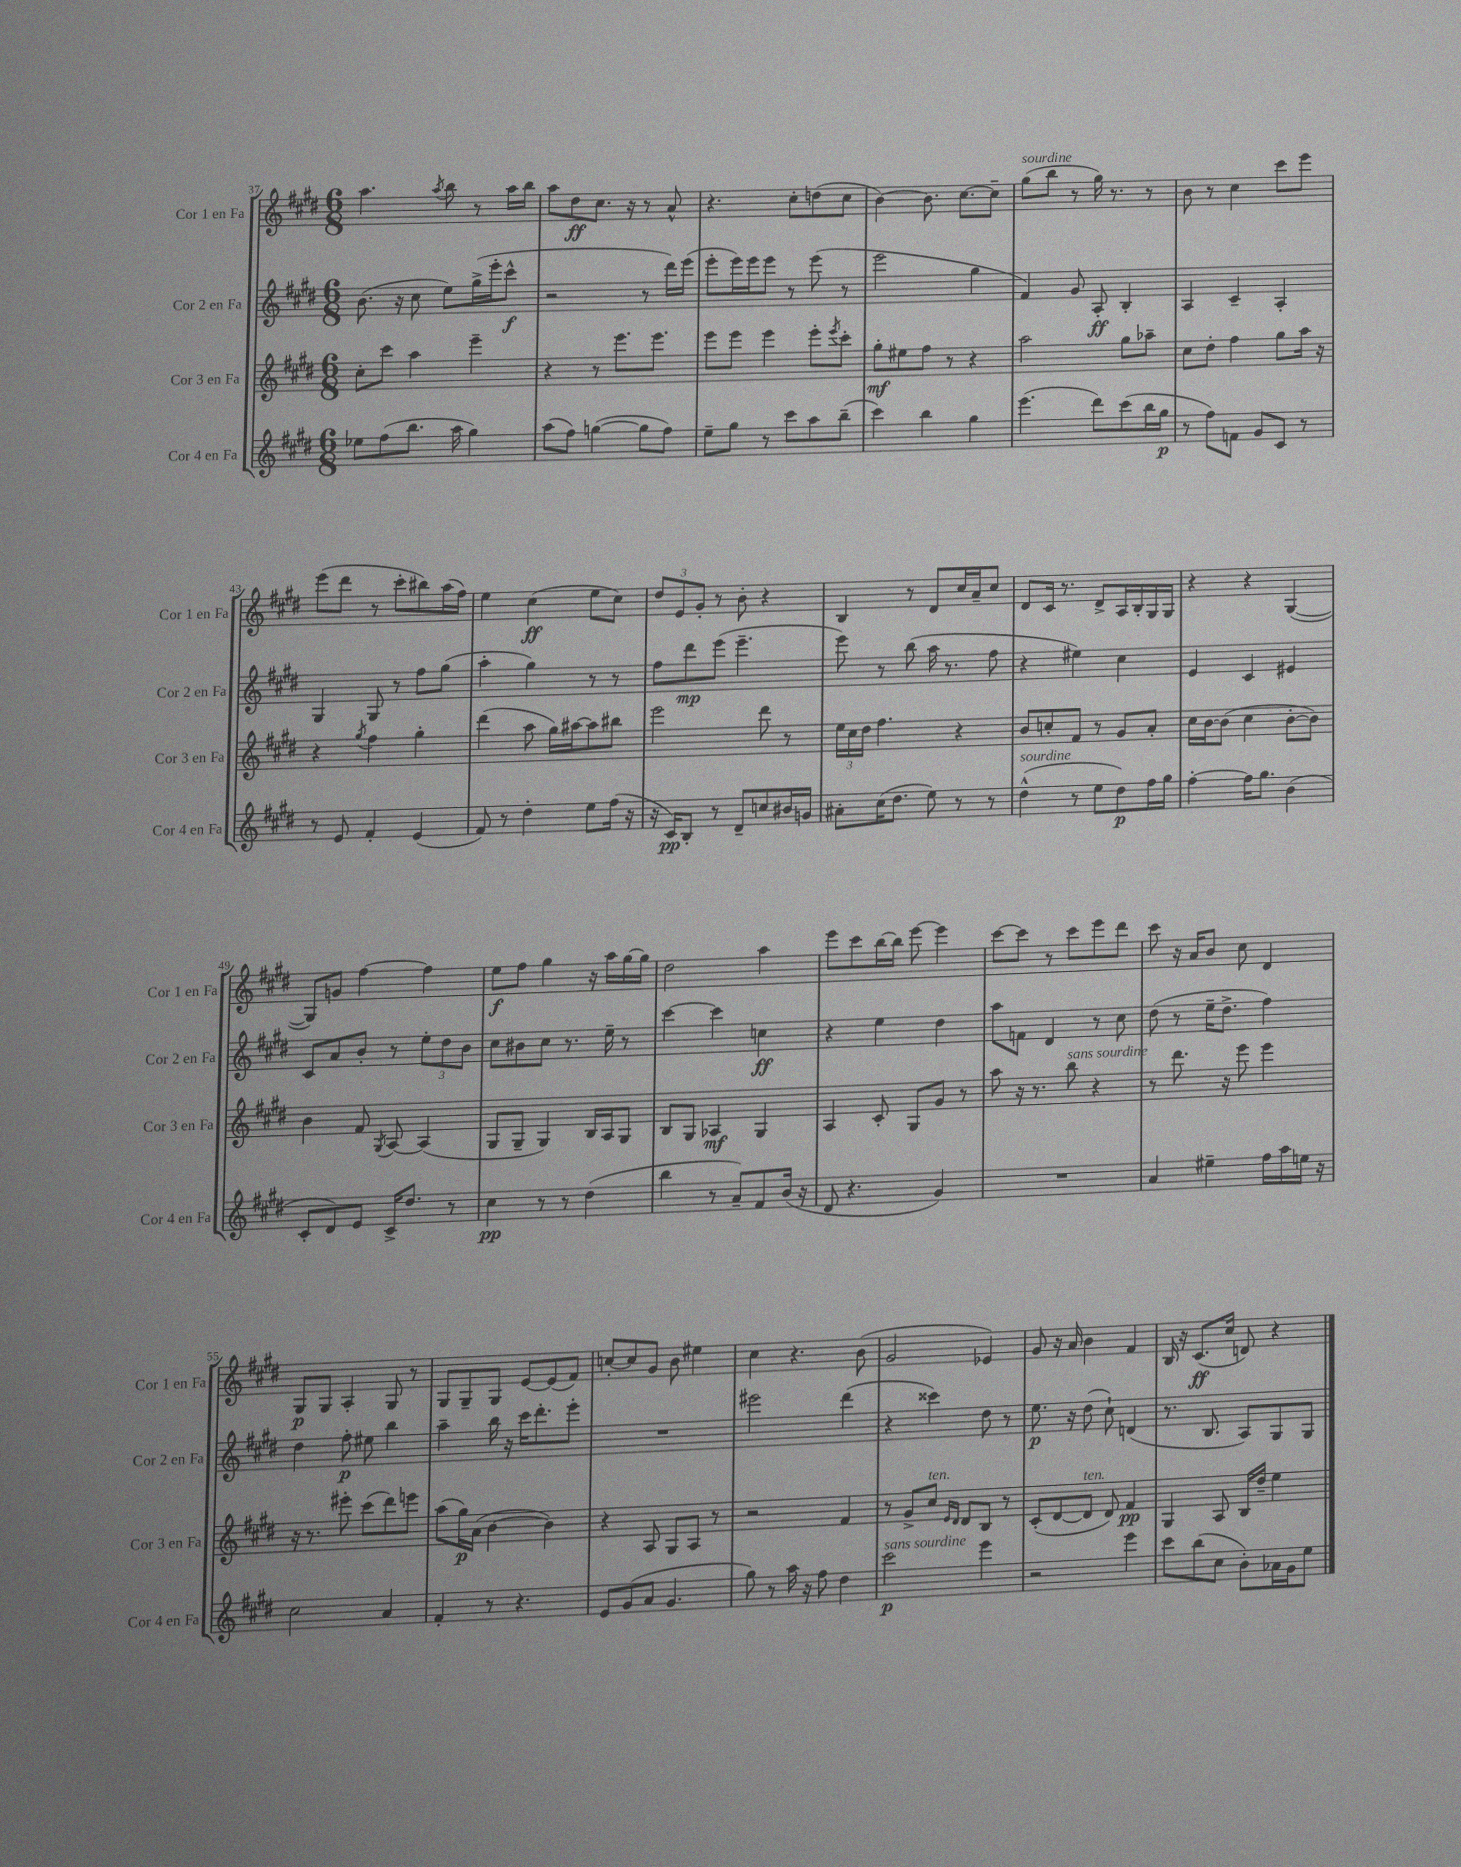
<<
\new StaffGroup <<
\new Staff = "s0" \with { instrumentName = "Cor 1 en Fa" shortInstrumentName = "Cor 1 en Fa" } {
    \clef treble \key e \major \numericTimeSignature \time 6/8
    a''4. \acciaccatura { a''8 } b''8 r8 a''16 b''16 |
    a''8 dis''8\ff cis''8. r16 r8 a'8-^ |
    r4. cis''8-. d''8( cis''8 |
    b'4~) b'8. cis''8.~ cis''8-- |
    gis''8^\markup { \italic "sourdine" }( b''8 r8 gis''16) r8. r8 |
    b'8 r8 cis''4 cis'''8 e'''8 |
    e'''8( dis'''8 r8 cis'''8-. bis''8) a''16( fis''16) |
    e''4 cis''4\ff( e''8 cis''8) |
    \tuplet 3/2 { dis''8 e'8 gis'8-. } r8 b'8-. r4 |
    b4 r8 dis'8 cis''16 a'16-- cis''8 |
    dis'8 cis'16 r8. dis'8-> a16 b16-. gis16 gis16 |
    r4 r4 gis4~( |
    gis8) g'8 fis''4~ fis''4 |
    e''8\f fis''8 gis''4 r16 a''16 gis''16~ gis''16 |
    dis''2 a''4 |
    e'''8 cis'''8 b''16~ b''16 e'''8~ e'''4 |
    cis'''8~ cis'''8 r8 cis'''8 e'''8 dis'''8 |
    cis'''8 r16 a'16 b'8 cis''8 dis'4 |
    gis8\p gis8 a4-. gis8 r8 |
    gis8 gis8-- gis8 e'8~ e'8( fis'8) |
    c''8~-. c''8 gis'8 b'8 eis''4 |
    cis''4 r4. b'8( |
    gis'2 ees'4) |
    gis'8 r16 a'16 b'4 fis'4 |
    b16 r16 cis'8.\ff( cis''16 d'8) r4 \bar "|." |
}
\new Staff = "s1" \with { instrumentName = "Cor 2 en Fa" shortInstrumentName = "Cor 2 en Fa" } {
    \clef treble \key e \major \numericTimeSignature \time 6/8
    b'8.( r16 cis''8 e''8) gis''16->( e'''16-. cis'''8-^\f |
    r2 r8 dis'''16) e'''16( |
    e'''8-. e'''16) e'''16 e'''8 r8 e'''8( r8 |
    e'''2 gis''4 |
    fis'4) gis'8 a8-.\ff b4-. |
    a4 cis'4-- a4-. |
    gis4 gis8 r8 fis''8 gis''8( |
    a''4-. gis''4) r8 r8 |
    fis''8 dis'''8\mp e'''8( e'''4.-- |
    e'''8) r8 b''8( a''16 r8. fis''8 |
    r4 eis''4) cis''4 |
    e'4 cis'4 eis'4 |
    cis'8 a'8 b'8-. r8 \tuplet 3/2 { e''8-. dis''8 b'8 } |
    cis''8 bis'8 cis''8 r8. e''16-- r8 |
    cis'''4~ cis'''4 c''4\ff |
    r4 e''4 dis''4 |
    a''8 f'8 dis'4 r8 cis''8 |
    dis''8( r8 e''16-- dis''8.-> fis''4) |
    dis''4 fis''8-.\p eis''8 b''4 |
    a''4-- b''16 r16 cis'''16 dis'''8.-. e'''8-. |
    R2. |
    eis'''2 dis'''4( |
    r4 cisis'''4) dis''8 r8 |
    e''8.\p r16 dis''8( cis''8-!) d'4( |
    r8. b8. a8) gis8 gis8 \bar "|." |
}
\new Staff = "s2" \with { instrumentName = "Cor 3 en Fa" shortInstrumentName = "Cor 3 en Fa" } {
    \clef treble \key e \major \numericTimeSignature \time 6/8
    cis''8-. cis'''8 a''4 e'''4-- |
    r4 r8 e'''8. e'''8. |
    e'''8 e'''8 e'''4 e'''8-. \acciaccatura { e'''8 } cis'''8-. |
    gis''8-.\mf eis''8 fis''8 r8 r4 |
    a''2 gis''8 aes''8-- |
    cis''8 dis''8-. fis''4 gis''8 a''16 r16 |
    r4 \acciaccatura { gis''8 } fis''4 gis''4-. |
    dis'''4( a''8 gis''16) ais''16~ ais''8 bis''8 |
    e'''2 dis'''8 r8 |
    \tuplet 3/2 { e''16 cis''16 dis''16 } fis''4. r4 |
    b'8 c''8-. fis'8 r8 gis'8 a'8-. |
    cis''16 b'16~ b'8( cis''4 b'8~-. b'8) |
    b'4 fis'8 \acciaccatura { gis8 } a8~ a4( |
    gis8 gis8-- gis4) b16 a16 gis8 |
    b8 gis8 aes4\mf gis4 |
    a4 cis'8-. gis8 gis'8 r8 |
    a''8 r16 r8. b''8^\markup { \italic "sans sourdine" } r4 |
    r8 dis'''8. r16 e'''8 e'''4 |
    r16 r8. eis'''8-. cis'''8( dis'''8) e'''8 |
    a''8( gis''16\p) a'16( b'4~ b'4) |
    r4 a8 gis8 a8 r8 |
    r2 fis'4 |
    r8 gis'8-> cis''8^\markup { \italic "ten." } \grace { e'16 dis'16 } dis'8 b8 r8 |
    cis'8-.( dis'8~ dis'8^\markup { \italic "ten." } dis'8) fis'4\pp |
    gis4 a8 b16 dis''16-- e''4 \bar "|." |
}
\new Staff = "s3" \with { instrumentName = "Cor 4 en Fa" shortInstrumentName = "Cor 4 en Fa" } {
    \clef treble \key e \major \numericTimeSignature \time 6/8
    ees''8 fis''8( b''8. a''16 gis''4) |
    a''8( fis''8) g''4~( g''8 fis''8) |
    e''8-- gis''8 r8 cis'''8 a''8 b''8--( |
    cis'''4) b''4 gis''4 |
    e'''4.( dis'''8) cis'''8( b''16 gis''16\p |
    r8 fis''8) f'8 gis'8 cis'8 r8 |
    r8 e'8 fis'4-. e'4( |
    fis'8) r8 dis''4-. e''8 fis''16( r16 |
    r16 cis'16\pp) b8-. r8 dis'8-- c''8 bis'16 g'16 |
    ais'8-. cis''16( dis''8. e''8) r8 r8 |
    dis''4-^^\markup { \italic "sourdine" }( r8 e''8 dis''8\p) fis''16 gis''16 |
    fis''4~-. fis''16 gis''8. b'4( |
    cis'8-. dis'8) e'8 cis'16-> dis''8. r8 |
    cis''4\pp r8 r8 dis''4( |
    b''4 r8 a'8--) fis'8 b'16( r16 |
    dis'8 r4. gis'4) |
    R2. |
    a'4 eis''4-- fis''16 a''16 e''16 r16 |
    cis''2 a'4 |
    fis'4-. r8 r4. |
    e'8 gis'8( a'8 gis'4. |
    gis''8) r8 a''16 r16 fis''8 dis''4 |
    cis'''2\p^\markup { \italic "sans sourdine" } e'''4 |
    r2 e'''4 |
    cis'''8 b''8( cis''8 b'8-.) aes'16 gis'16 e''8 \bar "|." |
}
>>
>>
\layout { \context { \Score currentBarNumber = #37 } }
